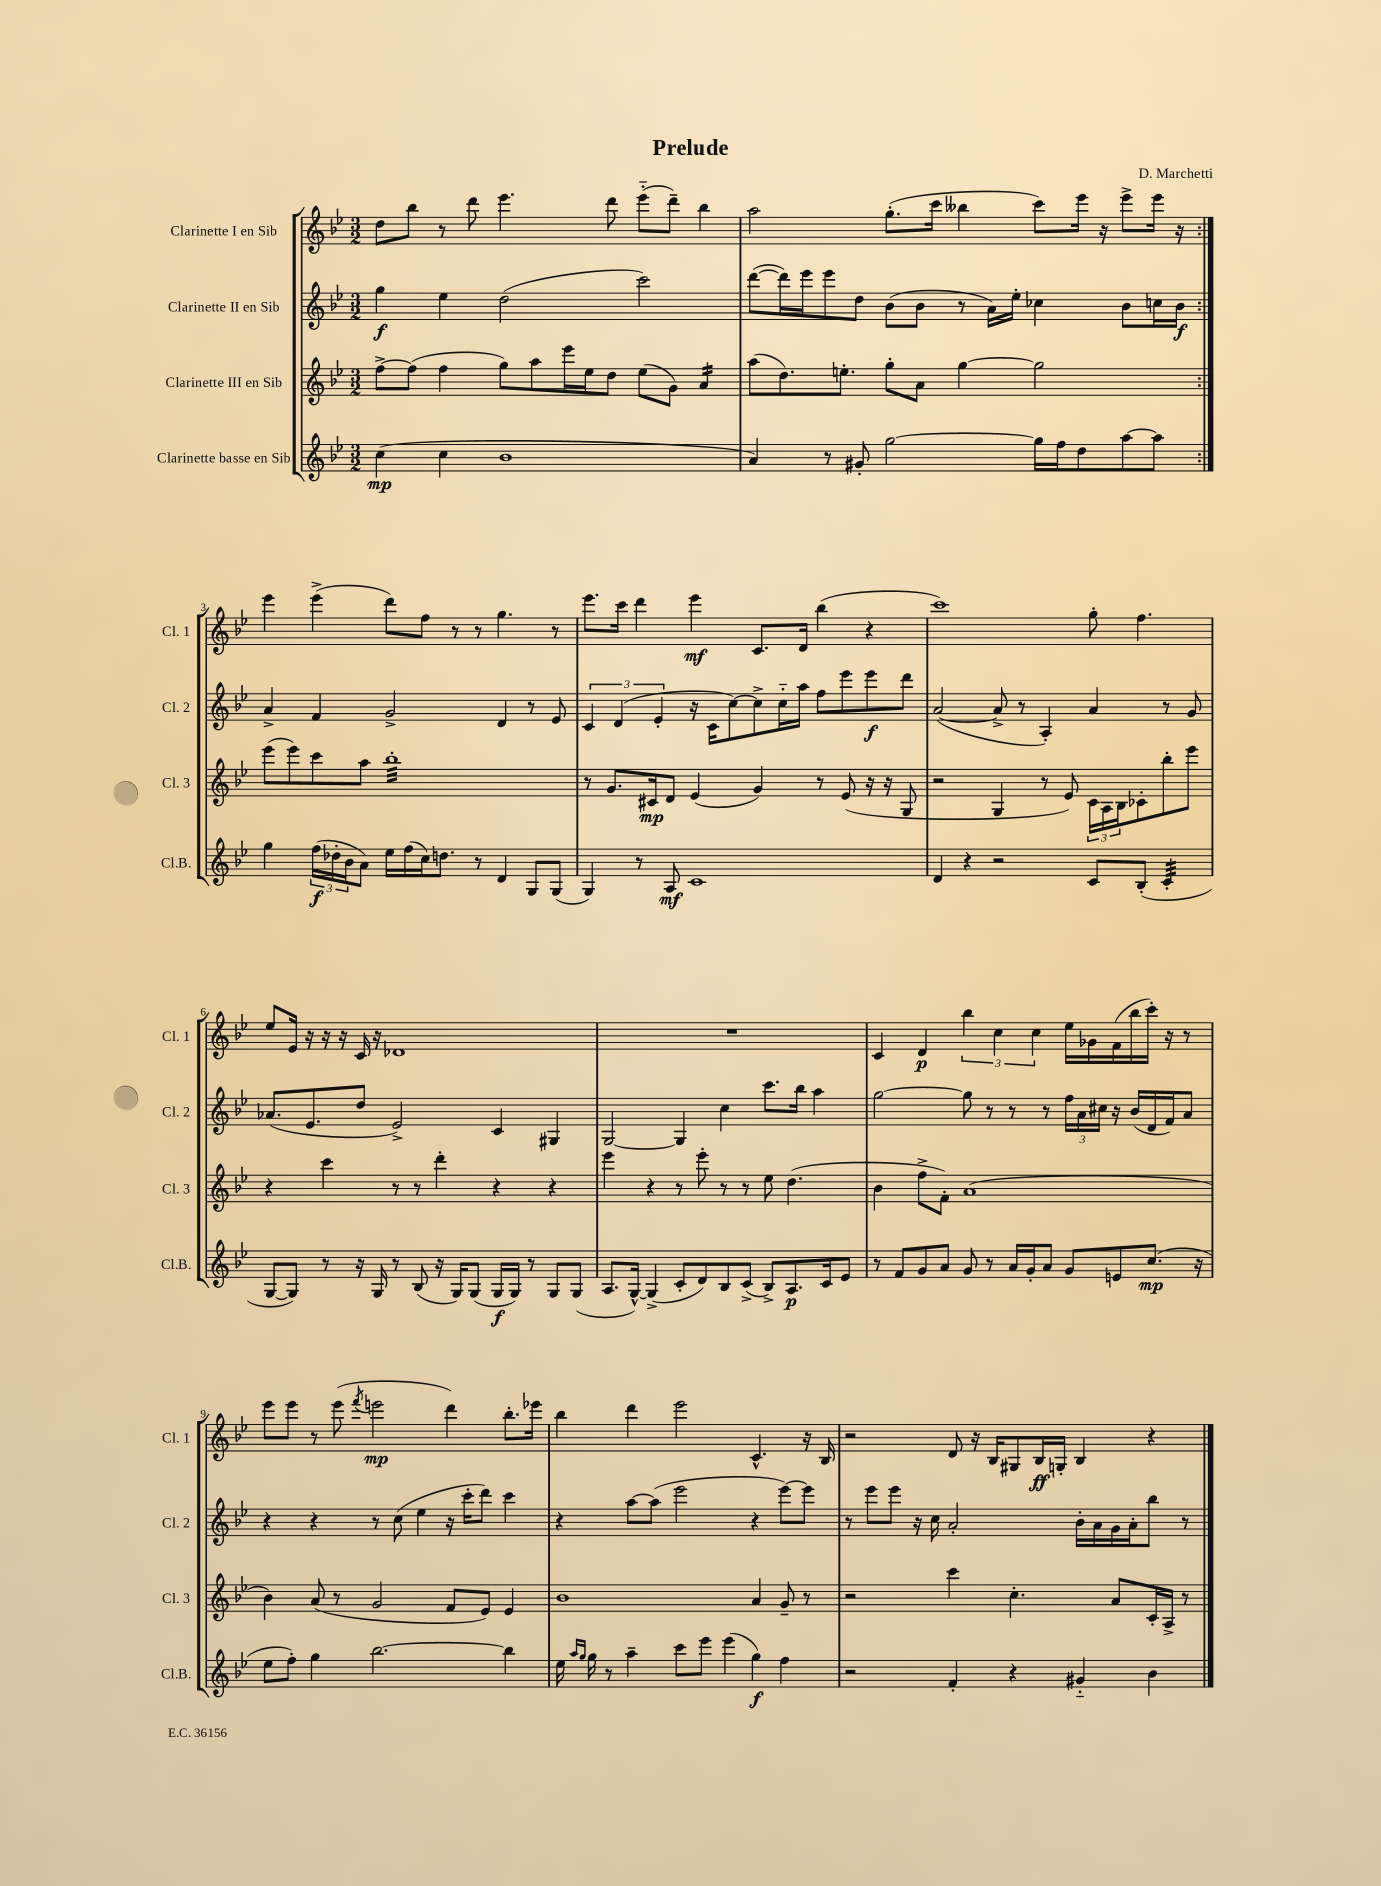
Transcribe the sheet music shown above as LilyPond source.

\header { title = "Prelude" composer = "D. Marchetti" }
<<
\new StaffGroup <<
\new Staff = "s0" \with { instrumentName = "Clarinette I en Sib" shortInstrumentName = "Cl. 1" } {
    \clef treble \key bes \major \numericTimeSignature \time 3/2
    \repeat volta 2 { d''8 bes''8 r8 d'''8 ees'''4. d'''8 ees'''8-_( d'''8--) bes''4 |
    a''2 g''8.-.( c'''16 beses''4 c'''8) ees'''16 r16 ees'''8-> ees'''16 r16 | }
    ees'''4 ees'''4->( d'''8) f''8 r8 r8 g''4. r8 |
    ees'''8. c'''16 d'''4 ees'''4\mf c'8. d'16 bes''4( r4 |
    c'''1) g''8-. f''4. |
    ees''8 ees'16 r16 r16 r16 c'16 r16 des'1 |
    R1. |
    c'4 d'4\p \tuplet 3/2 { bes''4 c''4 c''4 } ees''16 ges'16 f'16( bes''16 c'''16-.) r16 r8 |
    ees'''8 ees'''8 r8 ees'''8( \acciaccatura { f'''8 } e'''2\mp d'''4) bes''8.-. ees'''16 |
    bes''4 d'''4 ees'''2 c'4.-^ r16 bes16 |
    r2 d'8 r16 bes16 gis8 bes16\ff g16-. bes4 r4 \bar "|." |
}
\new Staff = "s1" \with { instrumentName = "Clarinette II en Sib" shortInstrumentName = "Cl. 2" } {
    \clef treble \key bes \major \numericTimeSignature \time 3/2
    \repeat volta 2 { g''4\f ees''4 d''2( c'''2) |
    d'''8~( d'''16) ees'''16 ees'''8 d''8 bes'8( bes'8 r8 a'16) ees''16-. ces''4 bes'8 c''16 bes'16\f | }
    a'4-> f'4 g'2-> d'4 r8 ees'8 |
    \tuplet 3/2 { c'4 d'4( ees'4-. } r16 c'16 c''8~) c''8-> c''16-_ a''16 f''8 ees'''8 ees'''8\f d'''8 |
    a'2~( a'8-> r8 a4-.) a'4 r8 g'8 |
    aes'8.( ees'8. d''8 ees'2->) c'4 gis4 |
    g2~ g4 c''4 c'''8. bes''16 a''4 |
    g''2~ g''8 r8 r8 r8 \tuplet 3/2 { f''16 a'16 cis''16 } r16 bes'16( d'16 f'16) a'8 |
    r4 r4 r8 c''8( ees''4 r16 c'''16-. d'''8) c'''4 |
    r4 a''8~ a''8( ees'''2 r4 ees'''8~) ees'''8 |
    r8 ees'''8 ees'''8 r16 c''16 a'2-. bes'16-. a'16 g'16 a'16-. bes''8 r8 \bar "|." |
}
\new Staff = "s2" \with { instrumentName = "Clarinette III en Sib" shortInstrumentName = "Cl. 3" } {
    \clef treble \key bes \major \numericTimeSignature \time 3/2
    \repeat volta 2 { f''8~-> f''8( f''4 g''8) a''8 ees'''16 ees''16 d''8 ees''8( g'8) a'4:16 |
    a''8( d''8.) e''8.-. g''8-. a'8 g''4~ g''2 | }
    ees'''8( ees'''8) c'''8 a''8 bes''1:32-. |
    r8 g'8. cis'16\mp d'8 ees'4( g'4) r8 ees'8( r16 r16 g8 |
    r2 g4 r8 ees'8) \tuplet 3/2 { c'16 a16 bes16 } ces'8-. bes''8-. ees'''8 |
    r4 c'''4 r8 r8 d'''4-. r4 r4 |
    ees'''4 r4 r8 ees'''8-. r8 r8 ees''8 d''4.( |
    bes'4 f''8-> f'8-.) a'1( |
    bes'4) a'8( r8 g'2 f'8 ees'8) ees'4 |
    bes'1 a'4 g'8-- r8 |
    r2 c'''4 c''4.-. a'8 c'16-. a16-> r8 \bar "|." |
}
\new Staff = "s3" \with { instrumentName = "Clarinette basse en Sib" shortInstrumentName = "Cl.B." } {
    \clef treble \key bes \major \numericTimeSignature \time 3/2
    \repeat volta 2 { c''4\mp( c''4 bes'1 |
    a'4) r8 gis'8-. g''2~ g''16 f''16 d''8 a''8~ a''8 | }
    g''4 \tuplet 3/2 { f''16\f( des''16-. bes'16 } a'8) ees''16 f''16( c''16) d''8. r8 d'4 g8 g8( |
    g4) r8 a8\mf c'1 |
    d'4 r4 r2 c'8 bes8-.( c'4:32-. |
    g8~ g8) r8 r16 g16 r8 bes8( r16 g16) g8( g16\f g16) r8 g8 g8( |
    a8. g16~-^) g4->( c'8-. d'8) bes8 c'8->( bes8->) a8.\p c'16 ees'8 |
    r8 f'8 g'8 a'8 g'8 r8 a'16 g'16-. a'8 g'8 e'8 c''8.\mp( r16 |
    ees''8 f''8-.) g''4 bes''2.~ bes''4 |
    ees''16 \grace { a''16 g''16 } g''16 r8 a''4-- c'''8 ees'''8 ees'''4( g''4\f) f''4 |
    r2 f'4-. r4 gis'4-_ bes'4 \bar "|." |
}
>>
>>
